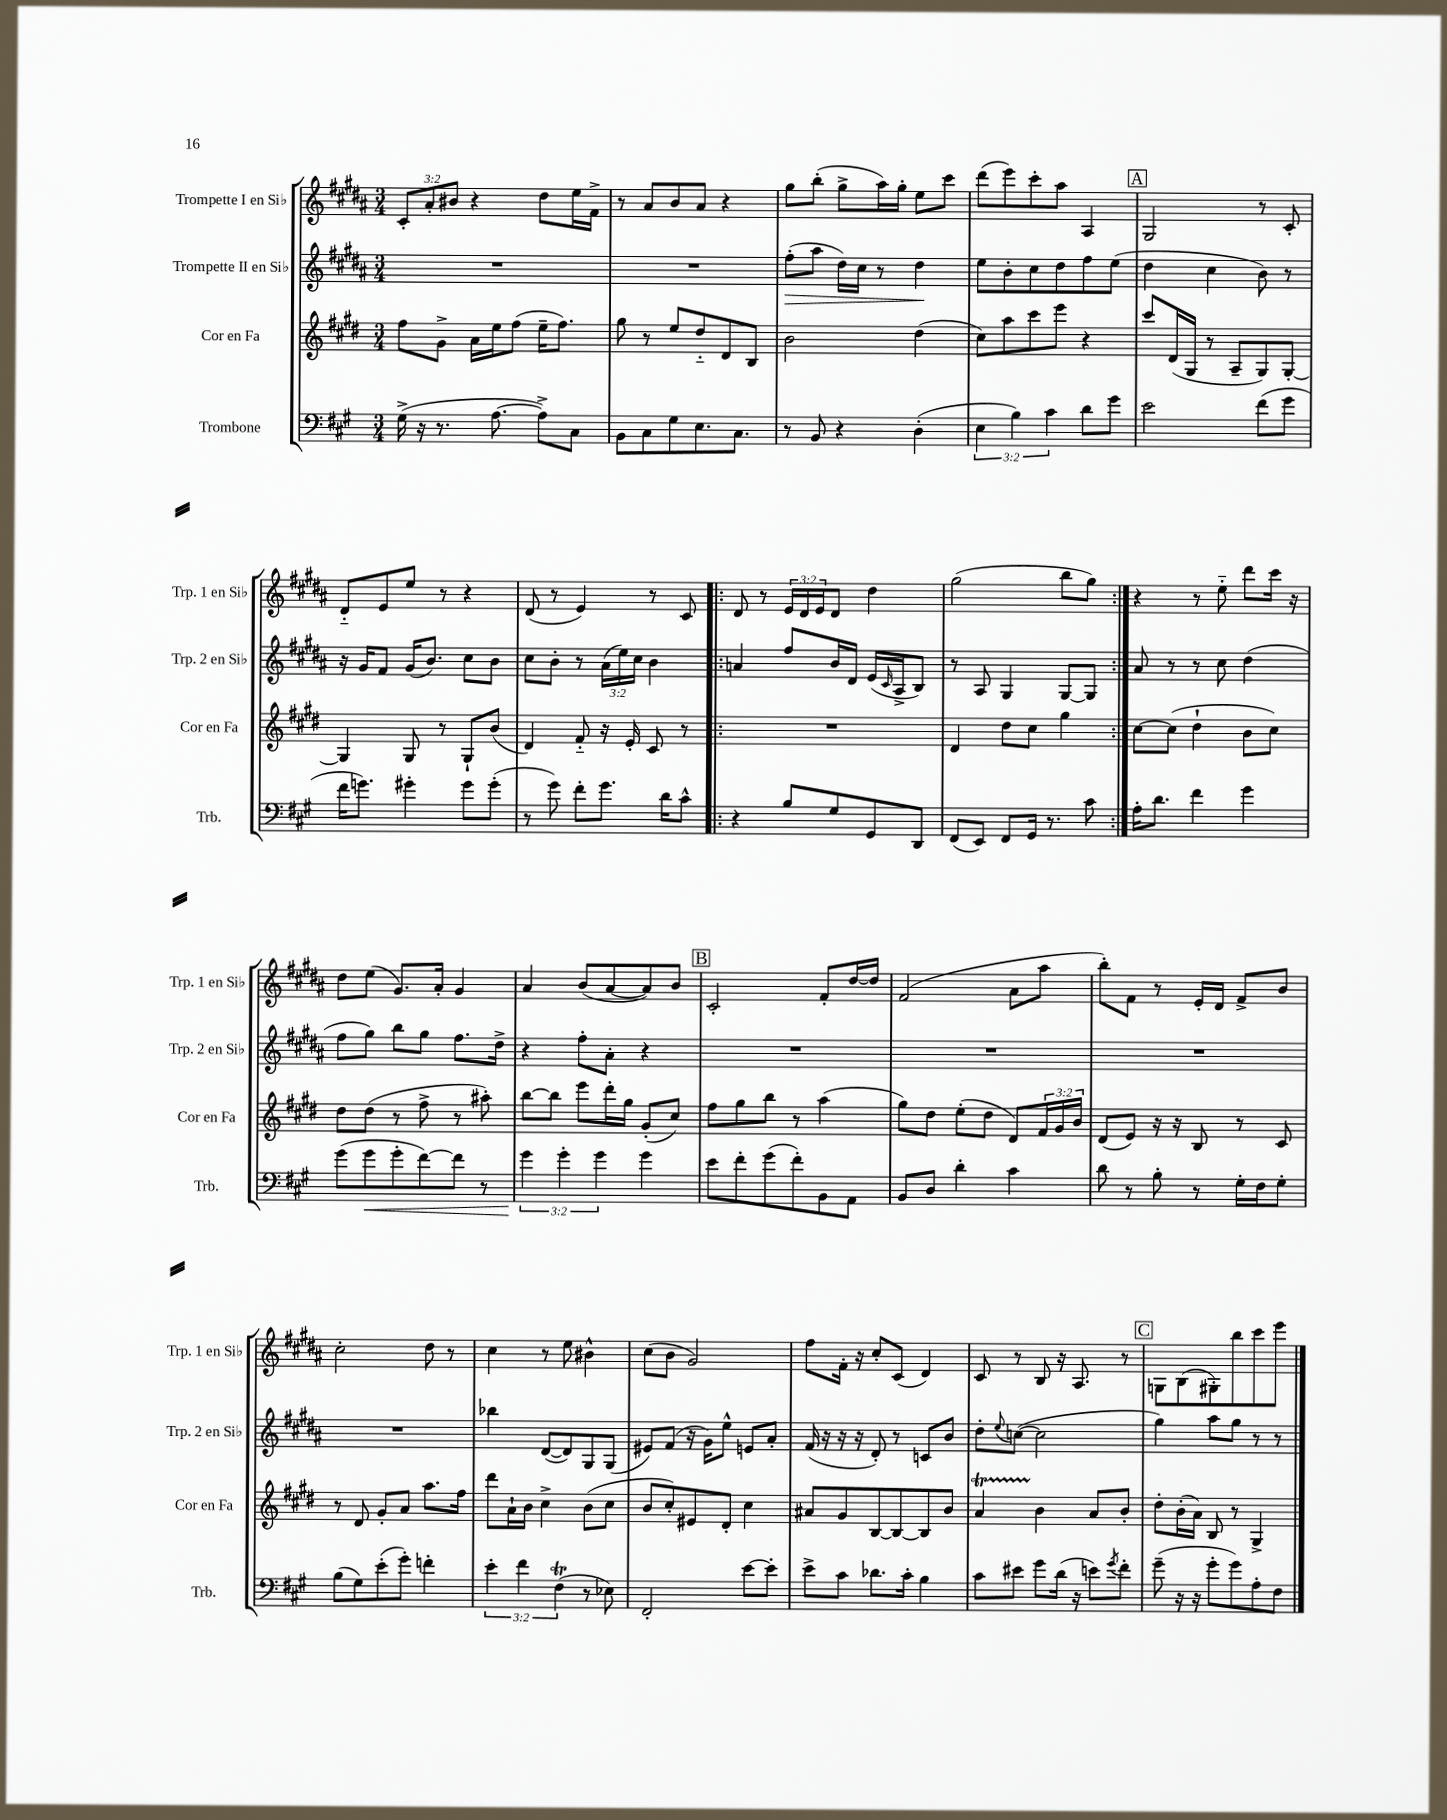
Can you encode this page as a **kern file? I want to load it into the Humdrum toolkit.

**kern	**kern	**kern	**kern
*staff4	*staff3	*staff2	*staff1
*clefF4	*clefG2	*clefG2	*clefG2
*k[f#c#g#]	*k[f#c#g#d#]	*k[f#c#g#d#a#]	*k[f#c#g#d#a#]
*M3/4	*M3/4	*M3/4	*M3/4
(16G#^	8ff#	2.r	12c#'
16r	.	.	.
.	.	.	12a#'
8.r	8g#^	.	.
.	.	.	12b#
.	16a	.	4r
[8.A	16ee	.	.
.	(8ff#	.	.
8A^])	16ee~	.	8dd#
.	8.ff#)	.	.
8C#	.	.	16ee
.	.	.	16f#^
=	=	=	=
8BB	8gg#	2.r	8r
8C#	8r	.	8a#
8G#	8ee	.	8b
8.E	8dd#'~	.	8a#
.	8d#	.	4r
8.C#	.	.	.
.	8B	.	.
=	=	=	=
8r	2b	(8ff#'	8gg#
8BB	.	8aa#	(8bb'
4r	.	16dd#)	8gg#^
.	.	16cc#	.
.	.	8r	16aa#)
.	.	.	16gg#'
(4D'	(4dd#	4dd#	8ee
.	.	.	8ccc#
=	=	=	=
6E	8cc#)	8ee	(8ddd#
.	8aa	8b'	8eee)
6B)	.	.	.
.	8ccc#	8cc#	8ccc#'
6c#	.	.	.
.	8eee	8dd#	8aa#
8d	4r	8ff#	4A#
8g#	.	(8ee	.
=	=	=	=
2e	8ccc#	4dd#	2G#
.	(16d#	.	.
.	16G#	.	.
.	8r	4cc#	.
.	8A~	.	.
(8f#	8G#)	8b)	8r
8g#	[8G#'	8r	8c#'
=	=	=	=
16f#	4G#]	16r	8d#'~
8.g)	.	16g#	.
.	.	8f#	8e
4g#'	8G#	(16g#	8ee
.	.	8.b)	.
.	8r	.	8r
8g#	8G#`	8cc#	4r
(8g#'	(8b	8b	.
=	=	=	=
8r	4d#)	8cc#	(8d#
8g#)	.	8b'	8r
8f#'	8f#'~	8r	4e)
8.g#	16r	(24a#	.
.	.	24ee)	.
.	16e'	.	.
.	.	24cc#	.
.	8c#	4b	8r
16d	.	.	.
8c#^^	8r	.	8c#
=!|:	=!|:	=!|:	=!|:
4r	2.r	4a	8d#
.	.	.	8r
8B	.	8ff#	24e
.	.	.	24d#
.	.	.	24e
8G#	.	16b	8d#
.	.	16d#	.
8GG#	.	(16e	4dd#
.	.	16qqc#	.
.	.	16A#^	.
8DD	.	8B)	.
=	=	=	=
(8FF#	4d#	8r	(2gg#
8EE)	.	8A#	.
8FF#	8dd#	4G#	.
16GG#	8cc#	.	.
8.r	.	.	.
.	4gg#	[8G#	8bb
8c#	.	8G#]	8gg#)
=:|!	=:|!	=:|!	=:|!
16A'	[8cc#	8a#	4r
8.d	.	.	.
.	(8cc#]	8r	.
4f#	4dd#`	8r	8r
.	.	8cc#	8ee'~
4g#	8b	(4dd#	8ddd#
.	8cc#)	.	16ccc#
.	.	.	16r
=	=	=	=
(8g#	8dd#	8ff#	8dd#
8g#	(8dd#	8gg#)	(8ee
8g#'	8r	8bb	8.g#)
[8f#)	8ff#^	8gg#	.
.	.	.	16a#'
8f#]	8r	8.ff#	4g#
8r	8aa#')	.	.
.	.	16dd#^	.
=	=	=	=
6g#	[8bb	4r	4a#
.	8bb]	.	.
6g#'	.	.	.
.	8eee	8ff#'	(8b
6g#	.	.	.
.	16ddd#'	8a#'	[8a#
.	16gg#	.	.
4g#	(8g#'	4r	8a#])
.	8cc#)	.	8b
=	=	=	=
8e	8ff#	2.r	2c#'
8f#'	8gg#	.	.
(8g#	8bb	.	.
8f#')	8r	.	.
8BB	(4aa	.	8f#'
8AA	.	.	[16dd#
.	.	.	16dd#]
=	=	=	=
8BB	8gg#)	2.r	(2f#
8D	8dd#	.	.
4d'	(8ee'	.	.
.	8dd#	.	.
4c#	8d#)	.	8a#
.	24f#	.	8aa#
.	24g#	.	.
.	24b	.	.
=	=	=	=
8d	(8d#	2.r	8bb')
8r	8e)	.	8f#
8B'	16r	.	8r
.	16r	.	.
8r	8B	.	16e'
.	.	.	16d#
16G#'	8r	.	8f#^
16F#	.	.	.
8G#'	8c#	.	8b
=	=	=	=
(8B	8r	2.r	2cc#'
8G#)	8d#	.	.
(8e'	8g#'	.	.
8g#')	8a	.	.
4f'	8.aa	.	8dd#
.	.	.	8r
.	16ff#	.	.
=	=	=	=
6e'	8ddd#	4bb-	4cc#
.	16a`	.	.
6f#	.	.	.
.	16b	.	.
.	4cc#^	([8d#	8r
(6F#	.	.	.
.	.	8d#])	8ee
8r	(8b	8G#	4b#^^
8E-)	8cc#	(8G#	.
=	=	=	=
2FF#'	8b	8e#)	(8cc#
.	8cc#')	(8f#	8b
.	8e#	16r	2g#)
.	.	16g#)	.
.	8d#'	8ee^^	.
[8e	4cc#	8e	.
8e']	.	8a#'	.
=	=	=	=
8e^	8a#	(16f#	8ff#
.	.	16r	.
8c#	8g#	16r	16f#'
.	.	16r	16r
8.d-	[8B	8d#')	8cc#'
.	8B_	8r	(8c#
16c#'	.	.	.
4B	8B]	8c	4d#)
.	8b	8b	.
=	=	=	=
8c#	4a	8dd#'	8c#
.	.	8qqee	.
8e#	.	([8cc	8r
8g#	4b	2cc]	8B
(16d	.	.	16r
16r	.	.	8.A#
8e)	8a	.	.
8qg#	.	.	.
8f#'	8b'	.	8r
=	=	=	=
(8g#~	8dd#'	4gg#)	8G
16r	(16b'	.	(8B
16r	16a)	.	.
8g#'	8B	8aa#	8G#')
8g#)	8r	8gg#	8bb
8A'	4G#^	8r	8ccc#
8F#	.	8r	8eee
==	==	==	==
*-	*-	*-	*-
